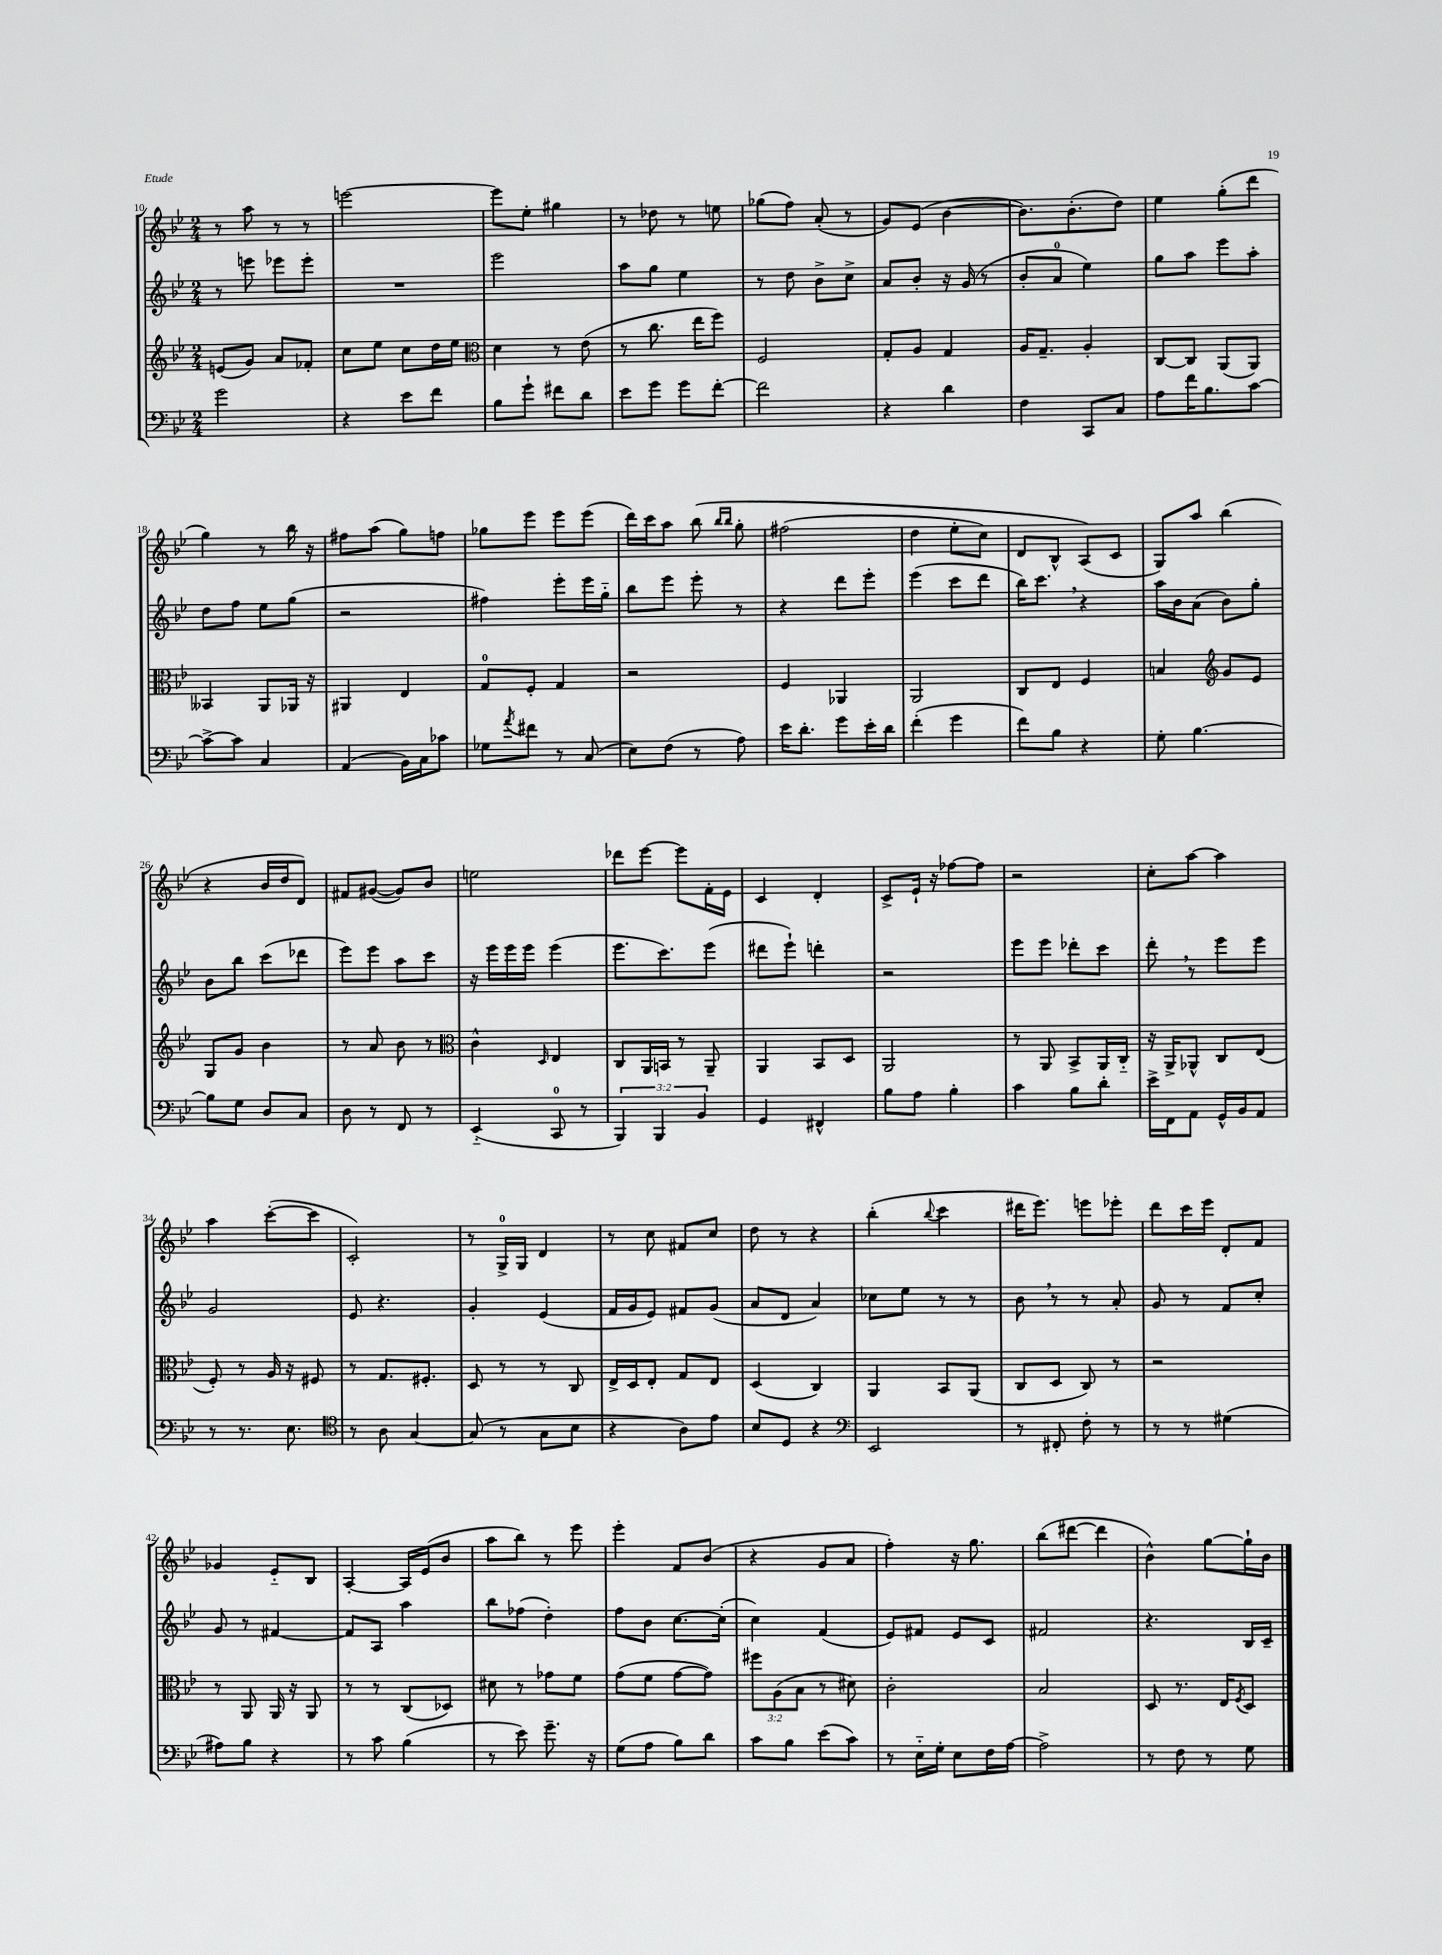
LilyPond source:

<<
\new StaffGroup <<
\new Staff = "s0" {
    \clef treble \key bes \major \numericTimeSignature \time 2/4
    r8 a''8 r8 r8 |
    e'''2~ |
    e'''8 ees''8-. gis''4 |
    r8 des''8 r8 e''8 |
    ges''8( f''8) a'8-.( r8 |
    g'8) ees'8( bes'4~ |
    bes'8.) bes'8.-.( d''8) |
    ees''4 g''8-.( d'''8 |
    g''4) r8 bes''16 r16 |
    fis''8 a''8( g''8) f''8 |
    ges''8 ees'''8 ees'''8 ees'''8( |
    d'''16) c'''16 a''8 bes''8\( \grace { bes''16 bes''16 } g''8-. |
    fis''2( |
    d''4 ees''8-. c''8) |
    d'8 bes8-^ a8(\) c'8 |
    g8) a''8 bes''4( |
    r4 bes'16 d''16 d'8) |
    fis'8 gis'8~( gis'8) bes'8 |
    e''2 |
    des'''8 ees'''8~ ees'''8 f'16-. ees'16 |
    c'4 d'4-. |
    c'8-> ees'16-! r16 fes''8~ fes''8 |
    r2 |
    c''8-. a''8~ a''4 |
    a''4 c'''8~-.( c'''8 |
    c'2-.) |
    r8 g16-0-> g16 d'4 |
    r8 c''8 fis'8 c''8 |
    d''8 r8 r4 |
    bes''4-.( \appoggiatura { bes''8 } c'''4 |
    dis'''16 ees'''8.) e'''8 ees'''8-. |
    d'''8 c'''16 ees'''16 d'8-. f'8 |
    ges'4 ees'8-_ bes8 |
    a4~-. a16 ees'16( bes'8 |
    a''8 bes''8) r8 ees'''8 |
    ees'''4-. f'8 bes'8( |
    r4 g'8 a'8 |
    f''4-.) r16 g''8. |
    bes''8( dis'''8~ dis'''4 |
    bes'4-^) g''8~ g''16-! bes'16 \bar "|." |
}
\new Staff = "s1" {
    \clef treble \key bes \major \numericTimeSignature \time 2/4
    r8 e'''8 ees'''8 ees'''8-. |
    R2 |
    ees'''2 |
    a''8 g''8 ees''4 |
    r8 d''8 bes'8-> c''8-> |
    a'8 bes'8-. r16 g'16( r8 |
    bes'8-. a'8-0 ees''4) |
    g''8 a''8 ees'''8 a''8-. |
    d''8 f''8 ees''8 g''8( |
    r2 |
    fis''4) ees'''8-. ees'''16 g''16-_ |
    bes''8 ees'''8 ees'''8-. r8 |
    r4 d'''8 ees'''8-. |
    ees'''4( c'''8 d'''8 |
    bes''16) c'''8. \breathe r4 |
    a''16 bes'16 a'8( bes'8) g''8-. |
    bes'8 bes''8 c'''8( des'''8 |
    ees'''8) ees'''8 a''8 c'''8 |
    r16 ees'''16 ees'''16 ees'''16 ees'''4( |
    ees'''8. c'''8.) ees'''8( |
    dis'''8 ees'''8-!) d'''4-. |
    r2 |
    ees'''8 ees'''8 des'''8-. c'''8 |
    d'''8-. \breathe r8 ees'''8 ees'''8 |
    g'2 |
    ees'8 r4. |
    g'4-. ees'4( |
    f'16 g'16 ees'8) fis'8 g'8( |
    a'8 d'8 a'4) |
    ces''8 ees''8 r8 r8 |
    bes'8 \breathe r8 r8 a'8-. |
    g'8 r8 f'8 c''8-. |
    g'8 r8 fis'4~ |
    fis'8 a8 a''4 |
    bes''8 fes''8( d''4-.) |
    f''8 bes'8 c''8.~ c''16-.( |
    c''4) f'4( |
    ees'8) fis'8 ees'8 c'8 |
    fis'2 |
    r4. bes16 c'16-- \bar "|." |
}
\new Staff = "s2" {
    \clef treble \key bes \major \numericTimeSignature \time 2/4 \override Staff.TupletNumber.text = #tuplet-number::calc-fraction-text
    e'8( g'8) a'8 fes'8-. |
    c''8 ees''8 c''8 d''16 ees''16 |
    \clef alto d'4 r8 ees'8( |
    r8 c''8. ees''16 f''8) |
    f2 |
    g8-. a8 g4 |
    a16 g8.-- a4-. |
    c8~ c8 a,8( a,8) |
    beses,4 a,8 aes,16 r16 |
    ais,4 ees4 |
    g8-0 f8-. g4 |
    r2 |
    f4 aes,4 |
    a,2 |
    c8 ees8 f4 |
    b4 \clef treble g'8 ees'8 |
    g8 g'8 bes'4 |
    r8 a'8 bes'8 r8 |
    \clef alto c'4-^ \grace { d16 } ees4 |
    c8 a,16 b,16 r8 a,8-- |
    a,4 bes,8 d8 |
    a,2 |
    r8 a,8 bes,8-> a,16 c16-_ |
    r16 a,16-> aes,8-^ c8 ees8( |
    f8-.) r8 a16 r16 fis8 |
    r8 g8. fis8.-. |
    d8 r8 r8 c8 |
    ees16-> d16 ees8-. g8 ees8 |
    d4( c4) |
    a,4 bes,8 a,8( |
    c8 d8 c8) r8 |
    r2 |
    r8 a,8 a,16 r16 a,8 |
    r8 r8 c8( des8) |
    dis'8 r8 ges'8 f'8 |
    g'8( f'8 g'8~ g'8) |
    \tuplet 3/2 { fis''8 a8( bes8 } r8 dis'8) |
    c'2-. |
    bes2 |
    d8 r8. ees16 \acciaccatura { f8 } d8 \bar "|." |
}
\new Staff = "s3" {
    \clef bass \key bes \major \numericTimeSignature \time 2/4 \override Staff.TupletNumber.text = #tuplet-number::calc-fraction-text
    g'2 |
    r4 ees'8 f'8 |
    bes8 g'8-! fis'8 d'8 |
    ees'8 g'8 g'8 f'8~-. |
    f'2 |
    r4 d'4 |
    f4 c,8 c8 |
    a8 f'16 bes8. c'8~ |
    c'8~-> c'8 c4 |
    a,4( bes,16) c16 ces'8 |
    ges8 \acciaccatura { a'8 } fis'8 r8 c8( |
    ees8) f8( r8 a8) |
    ees'16 d'8.-. g'8 ees'16-. d'16 |
    f'4-.( g'4 |
    f'8) bes8 r4 |
    g8-. bes4.~ |
    bes8 g8 d8 c8 |
    d8 r8 f,8 r8 |
    ees,4-_( c,8-0 r8 |
    \tuplet 3/2 { bes,,4) bes,,4 bes,4 } |
    g,4 fis,4-^ |
    bes8 a8 bes4-. |
    c'4 bes8 d'8-. |
    ees'16-> f,16 a,8 g,16-^ bes,16 a,8 |
    r8 r8. ees8. |
    \clef tenor r8 a8 g4~ |
    g8( r8 g8 bes8 |
    r4 a8) ees'8 |
    bes8 d8 r4 |
    \clef bass ees,2 |
    r8 fis,8-. f8-. r8 |
    r8 r8 gis4( |
    ais8) bes8 r4 |
    r8 c'8 bes4( |
    r8 ees'8) g'8.-- r16 |
    g8( a8 bes8) d'8 |
    c'8 bes8 ees'8( c'8) |
    r8 ees16-_ g16-. ees8 f16 a16~ |
    a2-> |
    r8 f8 r8 g8 \bar "|." |
}
>>
>>
\layout { \context { \Score currentBarNumber = #10 } }
